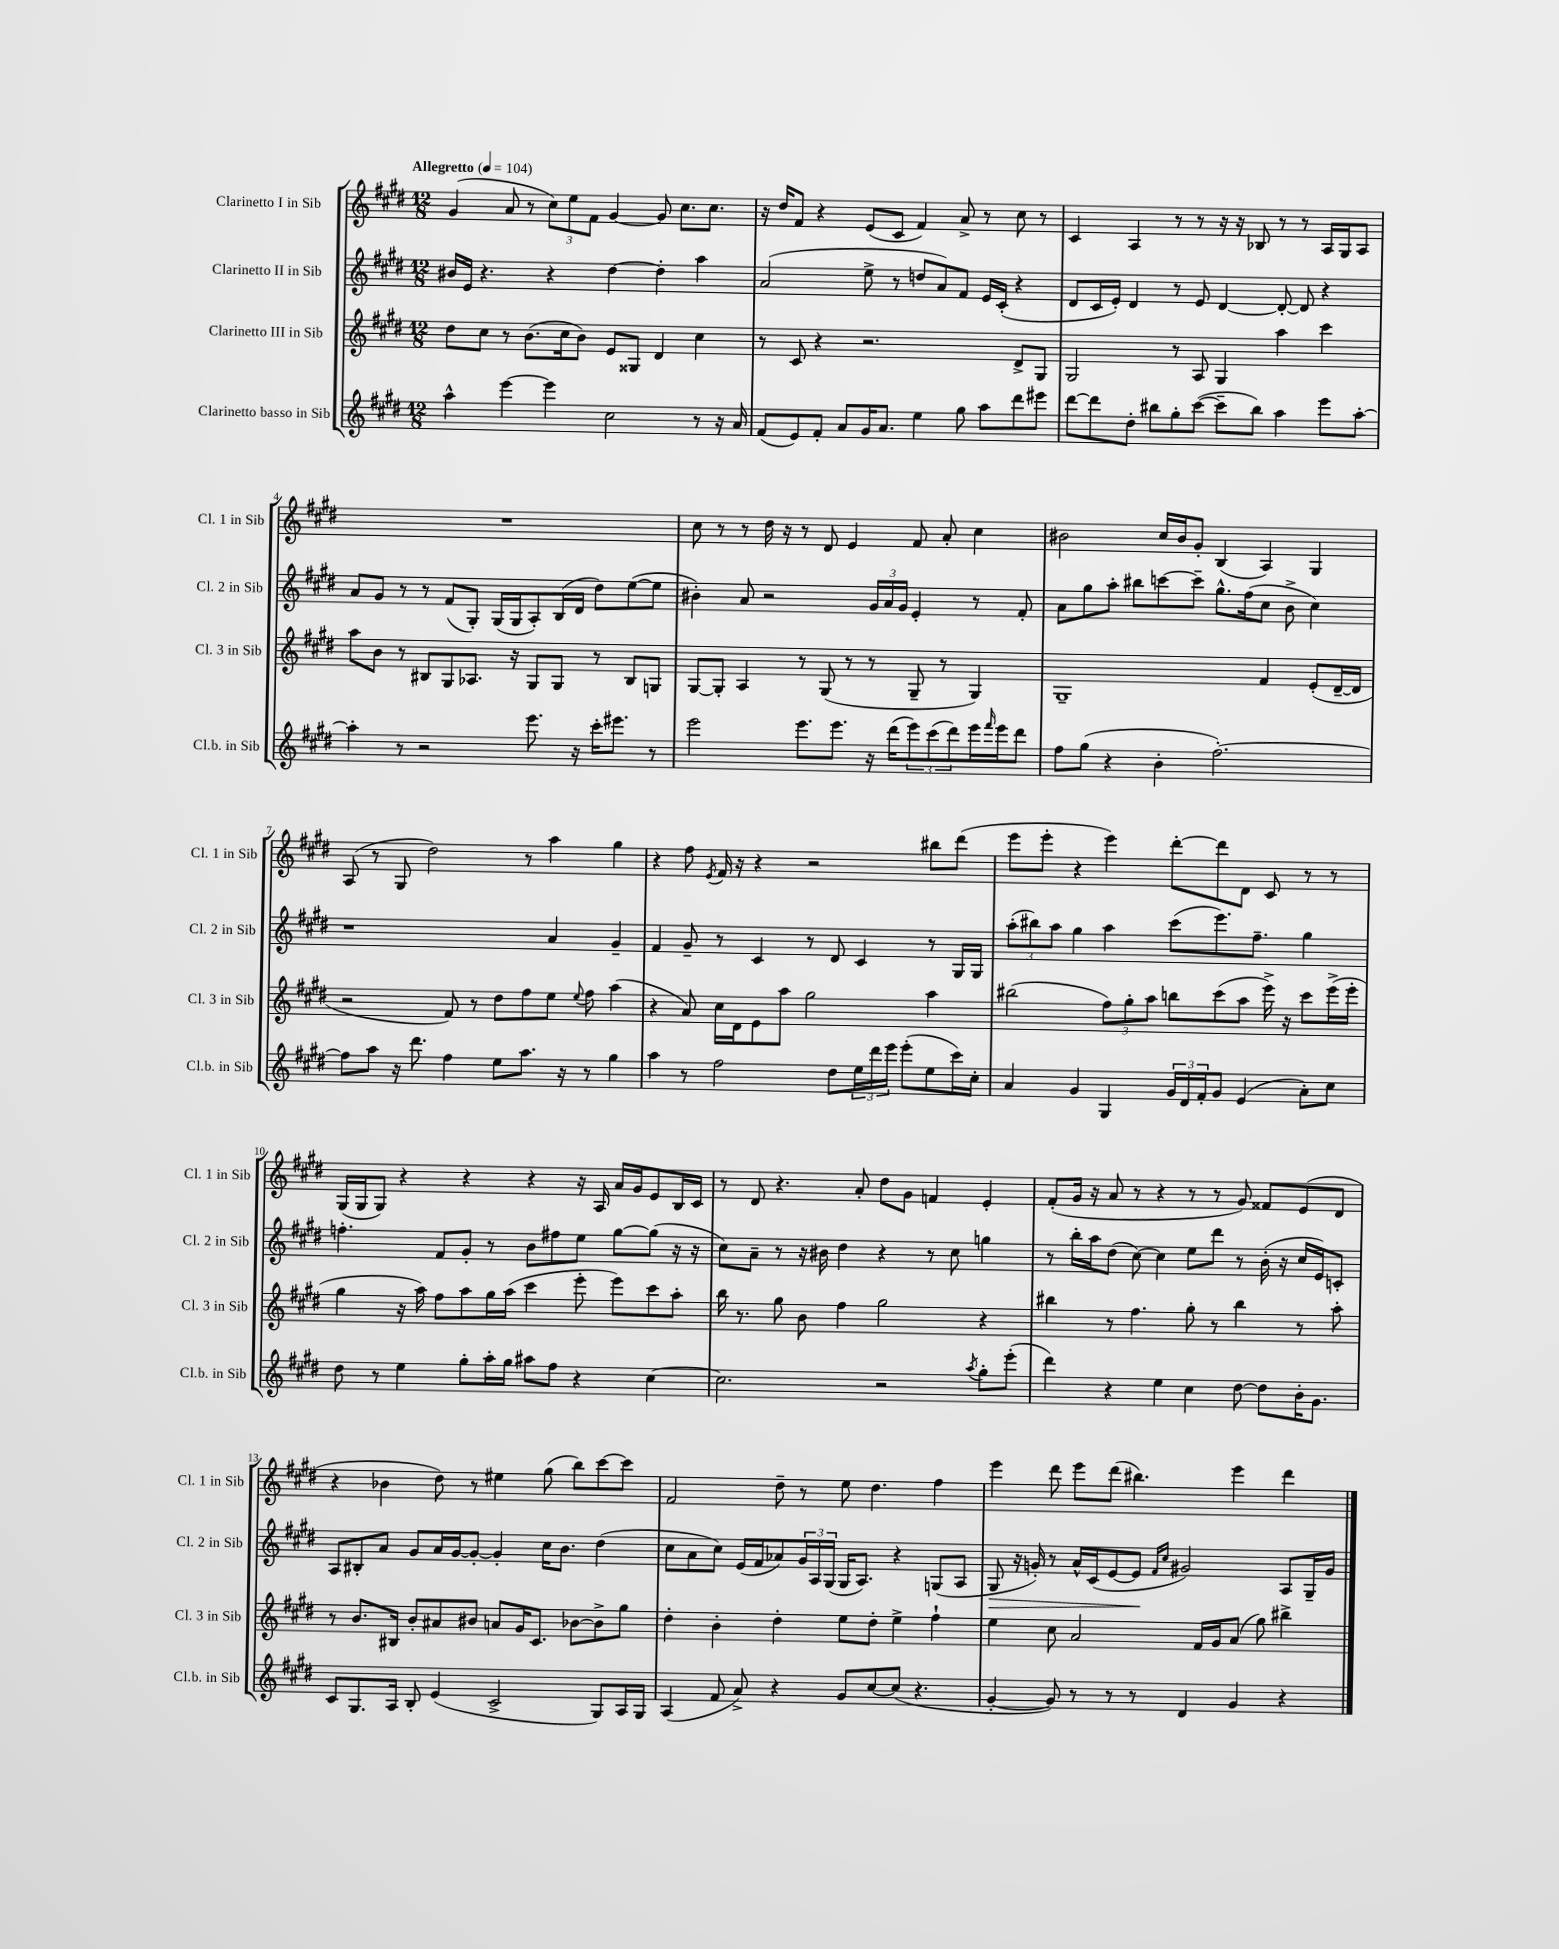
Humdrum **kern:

**kern	**kern	**kern	**dynam	**kern
*part4	*part3	*part2	*part2	*part1
*staff4	*staff3	*staff2	*staff2	*staff1
*I"Clarinetto basso in Sib	*I"Clarinetto III in Sib	*I"Clarinetto II in Sib	*	*I"Clarinetto I in Sib
*I'Cl.b. in Sib	*I'Cl. 3 in Sib	*I'Cl. 2 in Sib	*	*I'Cl. 1 in Sib
*clefG2	*clefG2	*clefG2	*	*clefG2
*k[f#c#g#d#]	*k[f#c#g#d#]	*k[f#c#g#d#]	*	*k[f#c#g#d#]
*M12/8	*M12/8	*M12/8	*	*M12/8
*MM104	*MM104	*MM104	*	*MM104
=1	=1	=1	=1	=1
!	!	!	!	!LO:TX:a:B:t=Allegretto
4aa^^\	8dd#\L	16b#X/LL	.	(4g#/
.	.	16e/JJ	.	.
.	8cc#\J	4.r	.	.
[4eee\	8r	.	.	8a/
.	(8.b\L	.	.	8r
4eee\]	.	4r	.	12cc#\L)
.	16cc#\k	.	.	.
.	.	.	.	12ee\
.	8b\J)	.	.	.
.	.	.	.	12f#\J
2cc#\	8e/L	[4dd#\	.	[4g#/
.	8G##X/J	.	.	.
.	4d#/	4dd#'\]	.	8g#/]
.	.	.	.	8.cc#\L
8r	4cc#\	4aa\	.	.
.	.	.	.	8.cc#\J
16r	.	.	.	.
16a/	.	.	.	.
=2	=2	=2	=2	=2
(8f#/L	8r	(2a/	.	16r
.	.	.	.	16dd#/KL
8e/)	8c#/	.	.	8f#/J
8f#'/J	4r	.	.	4r
8a/L	.	.	.	.
16g#/K	2.r	8ee^\	.	(8e/L
8.a/J	.	.	.	.
.	.	8r	.	8c#/J
4ee\	.	8ddn/L	.	4f#/)
.	.	8a/)	.	.
8gg#\	.	8f#/J	.	8a^/
8aa\L	.	16e/LL	.	8r
.	.	(16c#'/JJ	.	.
8ddd#\	8d#^/L	4r	.	8cc#\
8eee#X\J	8G#/J	.	.	8r
=3	=3	=3	=3	=3
[8ddd#\L	2G#/	8d#/L	.	4c#/
8ddd#\]	.	16c#/L	.	.
.	.	16e'/JJ)	.	.
8dd#'\J	.	4d#/	.	4A/
8bb#X\L	.	.	.	.
8gg#'\	8r	8r	.	8r
([8ccc#\J	8A/	8e/	.	8r
8ccc#~\L]	4G#/	[4d#/	.	16r
.	.	.	.	16r
8bb#\J)	.	.	.	8B-X/
4aa\	4aa\	8d#'/_	.	8r
.	.	8d#/]	.	8r
8eee\L	4ccc#\	4r	.	16A/LL
.	.	.	.	16G#/J
[8aa'\J	.	.	.	8A/J
!!LO:LB:g=z
=4	=4	=4	=4	=4
4aa'\]	8aa\L	8a/L	.	1.r
.	8b\J	8g#/J	.	.
8r	8r	8r	.	.
2r	8B#X/L	8r	.	.
.	8G#/	(8f#/L	.	.
.	8.A-X/J	8G#'/J)	.	.
.	.	(16G#/LL	.	.
.	16r	16G#/J	.	.
8.eee\	8G#/L	8A'/)	.	.
.	8G#/J	(16B/L	.	.
16r	.	16d#/JJ	.	.
16ccc#'\KL	8r	8dd#\L)	.	.
8.eee#X\J	.	.	.	.
.	8B#/L	([8ee\	.	.
8r	8Gn/J	8ee\J]	.	.
=5	=5	=5	=5	=5
2eee\	[8G#/L	4b#X'\)	.	8cc#\
.	8G#'/J]	.	.	8r
.	4A/	8a/	.	8r
.	.	2r	.	16dd#\
.	.	.	.	16r
8.eee\L	8r	.	.	8r
.	(8G#/	.	.	8d#/
8.eee\J	.	.	.	.
.	8r	.	.	4e/
16r	8r	24g#/LL	.	.
.	.	24a/	.	.
(16ddd#\KL	.	.	.	.
.	.	24g#/JJ	.	.
12eee\)	8G#~/	4e'/	.	8f#/
(12ccc#\	.	.	.	.
.	8r	.	.	8a'/
12ddd#\)	.	.	.	.
16eee\L	4G#/)	8r	.	4cc#\
16qqfff#/	.	.	.	.
16eee\J	.	.	.	.
8ddd#\J	.	8f#'/	.	.
=6	=6	=6	=6	=6
8ff#\L	1G#~	8a\L	.	2b#X\
(8gg#\J	.	8gg#\	.	.
4r	.	8aa'\J	.	.
.	.	8bb#X\L	.	.
4b'\	.	[8cccn\	.	16cc#/LL
.	.	.	.	16b#/J
.	.	8ccc~\J]	.	8g#'/J
[2.ff#'\)	.	8.gg#^^\L	.	(4B/
.	.	(16ff#\k	.	.
.	4f#/	8cc#\J	.	4A/)
.	.	8b^\	.	.
.	(8e'/L	4cc#\)	.	4G#/
.	[16d#~/L	.	.	.
.	16d#/JJ]	.	.	.
!!LO:LB:g=z
=7	=7	=7	=7	=7
8ff#\L]	2r	1r	.	(8A/
8aa\J	.	.	.	8r
16r	.	.	.	8G#/
8.ddd#\	.	.	.	.
.	.	.	.	2dd#\)
4ff#\	8f#/)	.	.	.
.	8r	.	.	.
8ee\L	8dd#\L	.	.	.
8.aa\J	8ff#\	.	.	8r
.	8ee\J	4a/	.	4aa\
16r	.	.	.	.
.	8qqee/	.	.	.
8r	8ff#\	.	.	.
4gg#\	(4aa\	4g#~/	.	4gg#\
=8	=8	=8	=8	=8
4aa\	4r	4f#/	.	4r
8r	8a/)	8g#~/	.	8ff#\
.	.	.	.	8qe/
2ff#\	16cc#\LL	8r	.	16f#/
.	16d#\J	.	.	16r
.	8e\	4c#/	.	4r
.	8aa\J	.	.	.
.	2gg#\	8r	.	2r
8dd#\L	.	8d#/	.	.
24ee\L	.	4c#/	.	.
24ddd#\	.	.	.	.
24eee\JJ	.	.	.	.
(8eee'\L	.	.	.	.
8ee\	4aa\	8r	.	8bb#X\L
16ccc#\L)	.	16G#/LL	.	(8ddd#\J
16cc#'\JJ	.	16G#/JJ	.	.
=9	=9	=9	=9	=9
4a/	(2bb#X\	(12aa'\L	.	8eee\L
.	.	12bb#X\)	.	.
.	.	.	.	8eee'\J
.	.	12aa\J	.	.
4g#/	.	4gg#\	.	4r
4G#/	12ff#\L)	4aa\	.	4eee\)
.	12gg#'\	.	.	.
.	12aa\J	.	.	.
24g#/LL	8bbn\L	(8ccc#\L	.	[8ddd#'\L
24d#/	.	.	.	.
24f#'/J	.	.	.	.
8g#/J	(8ccc#\	8.eee\)	.	8ddd#\]
(4e/	8aa\J	.	.	8d#\J
.	.	8.ff#~\J	.	.
.	16eee^\)	.	.	8c#/
.	16r	.	.	.
8a'\L)	8ccc#\L	4gg#\	.	8r
8cc#\J	(16eee^\L	.	.	8r
.	16eee'\JJ	.	.	.
!!LO:LB:g=z
=10	=10	=10	=10	=10
8dd#\	4gg#\	4.ffn'\	.	(16G#/LL
.	.	.	.	16G#/J
8r	.	.	.	8G#/J)
4ee\	16r	.	.	4r
.	16aa\)	.	.	.
.	8ff#\L	8f#/L	.	.
8gg#'\L	8aa\	8g#'/J	.	4r
16aa'\L	16gg#\L	8r	.	.
16gg#\JJ	(16aa\JJ	.	.	.
8aa#X\L	4ccc#\	8b\L	.	4r
8ff#\J	.	8ff#X\	.	.
4r	8eee'\	8ee\J	.	16r
.	.	.	.	16A/
.	8eee\L)	[8gg#\L	.	16a/LL
.	.	.	.	16g#/J
[4cc#\	8ccc#\	(8gg#\J]	.	8e/
.	8aa'\J	16r	.	16B/L
.	.	16r	.	16c#/JJ
=11	=11	=11	=11	=11
2.cc#\]	16bb\	8cc#\L)	.	8r
.	8.r	.	.	.
.	.	8a~\J	.	8d#/
.	8gg#\	8r	.	4.r
.	8b\	16r	.	.
.	.	16b#X\	.	.
.	4ff#\	4dd#\	.	.
.	.	.	.	8a'/
2r	2gg#\	4r	.	8dd#\L
.	.	.	.	8g#\J
.	.	8r	.	4fn/
.	.	8cc#\	.	.
8qaa/	.	.	.	.
8gg#'\L	4r	4ggn\	.	4e'/
(8eee'\J	.	.	.	.
=12	=12	=12	=12	=12
4ddd#\)	4bb#X\	8r	.	(8f#'/L
.	.	16bb'\LL	.	16g#/Jk
.	.	16aa\J	.	16r
4r	8r	(8dd#\J	.	8a/
.	4.ff#\	[8cc#\)	.	8r
4ee\	.	4cc#\]	.	4r
4cc#\	8gg#'\	8ee\L	.	8r
.	8r	8ddd#\J	.	8r
[8dd#\	4bb#\	8r	.	8g#/)
8dd#\L]	.	(16b'\	.	8f##X/L
.	.	16r	.	.
16b'\K	8r	16cc#/LL	.	(8e/
8.g#\J	.	16e/J)	.	.
.	8aa'\	8cn'/J	.	8d#/J
!!LO:LB:g=z
=13	=13	=13	=13	=13
8c#/L	8r	8A/L	.	4r
8.G#/	8.b/L	8B#X'/	.	.
.	.	8a/J	.	4b-X\
16A/Jk	16B#X/Jk	.	.	.
8B'/	8b'/L	8g#/L	.	.
(4e/	8a#X/	16a/L	.	8dd#\)
.	.	[16g#/J	.	.
.	8b#X/J	8g#'/J_	.	8r
2c#^/	8an/L	4g#'/]	.	4ee#X\
.	16g#/K	.	.	.
.	8.c#/J	.	.	.
.	.	16cc#\KL	.	(8gg#\
.	.	8.b\J	.	.
.	[8b-X\L	.	.	8bb\L)
8G#/L)	8b-^\]	(4dd#\	.	[8ccc#\
16A/L	8gg#\J	.	.	8ccc#\J]
16G#/JJ	.	.	.	.
=14	=14	=14	=14	=14
(4A/	4dd#'\	8cc#\L	.	2f#/
.	.	8a\	.	.
8f#/	4b'\	8cc#\J)	.	.
8a^/)	.	(16e/LL	.	.
.	.	16f#/J	.	.
4r	4dd#'\	8a-X/)	.	8dd#~\
.	.	24g#/L	.	8r
.	.	24A/	.	.
.	.	(24G#/JJ	.	.
8g#/L	8ee\L	16G#/KL	.	8ee\
.	.	8.A/J)	.	.
[8cc#/	8dd#'\J	.	.	4.dd#\
(8cc#/J]	4ee^\	4r	.	.
4.r	.	.	.	.
.	4ff#`\	(8Gn/L	.	4ff#\
.	.	8A/J	.	.
=15	=15	=15	=15	=15
!	!	!	!LO:HP:b	!
[4g#'/	4ee\	8G#/	>	4eee\
.	.	16r	.	.
.	.	16gn'/)	.	.
8g#/])	8cc#\	8r	.	8ddd#\
8r	2a/	16a^^/LL	.	8eee\L
.	.	(16c#/J	.	.
8r	.	[8e/	.	(8ddd#\J
8r	.	8e/J]	.	4.bb#X\)
.	.	16qqf#/LL	.	.
.	.	16qqcc#/JJ	.	.
4d#/	.	2g#X/)	]	.
.	16f#/LL	.	.	.
.	16g#/J	.	.	.
4g#/	(8a/J	.	.	4eee\
.	8gg#\)	.	.	.
4r	4bb#X^\	8A/L	.	4ddd#\
.	.	16G#~/L	.	.
.	.	16g#/JJ	.	.
==	==	==	==	==
*-	*-	*-	*-	*-
